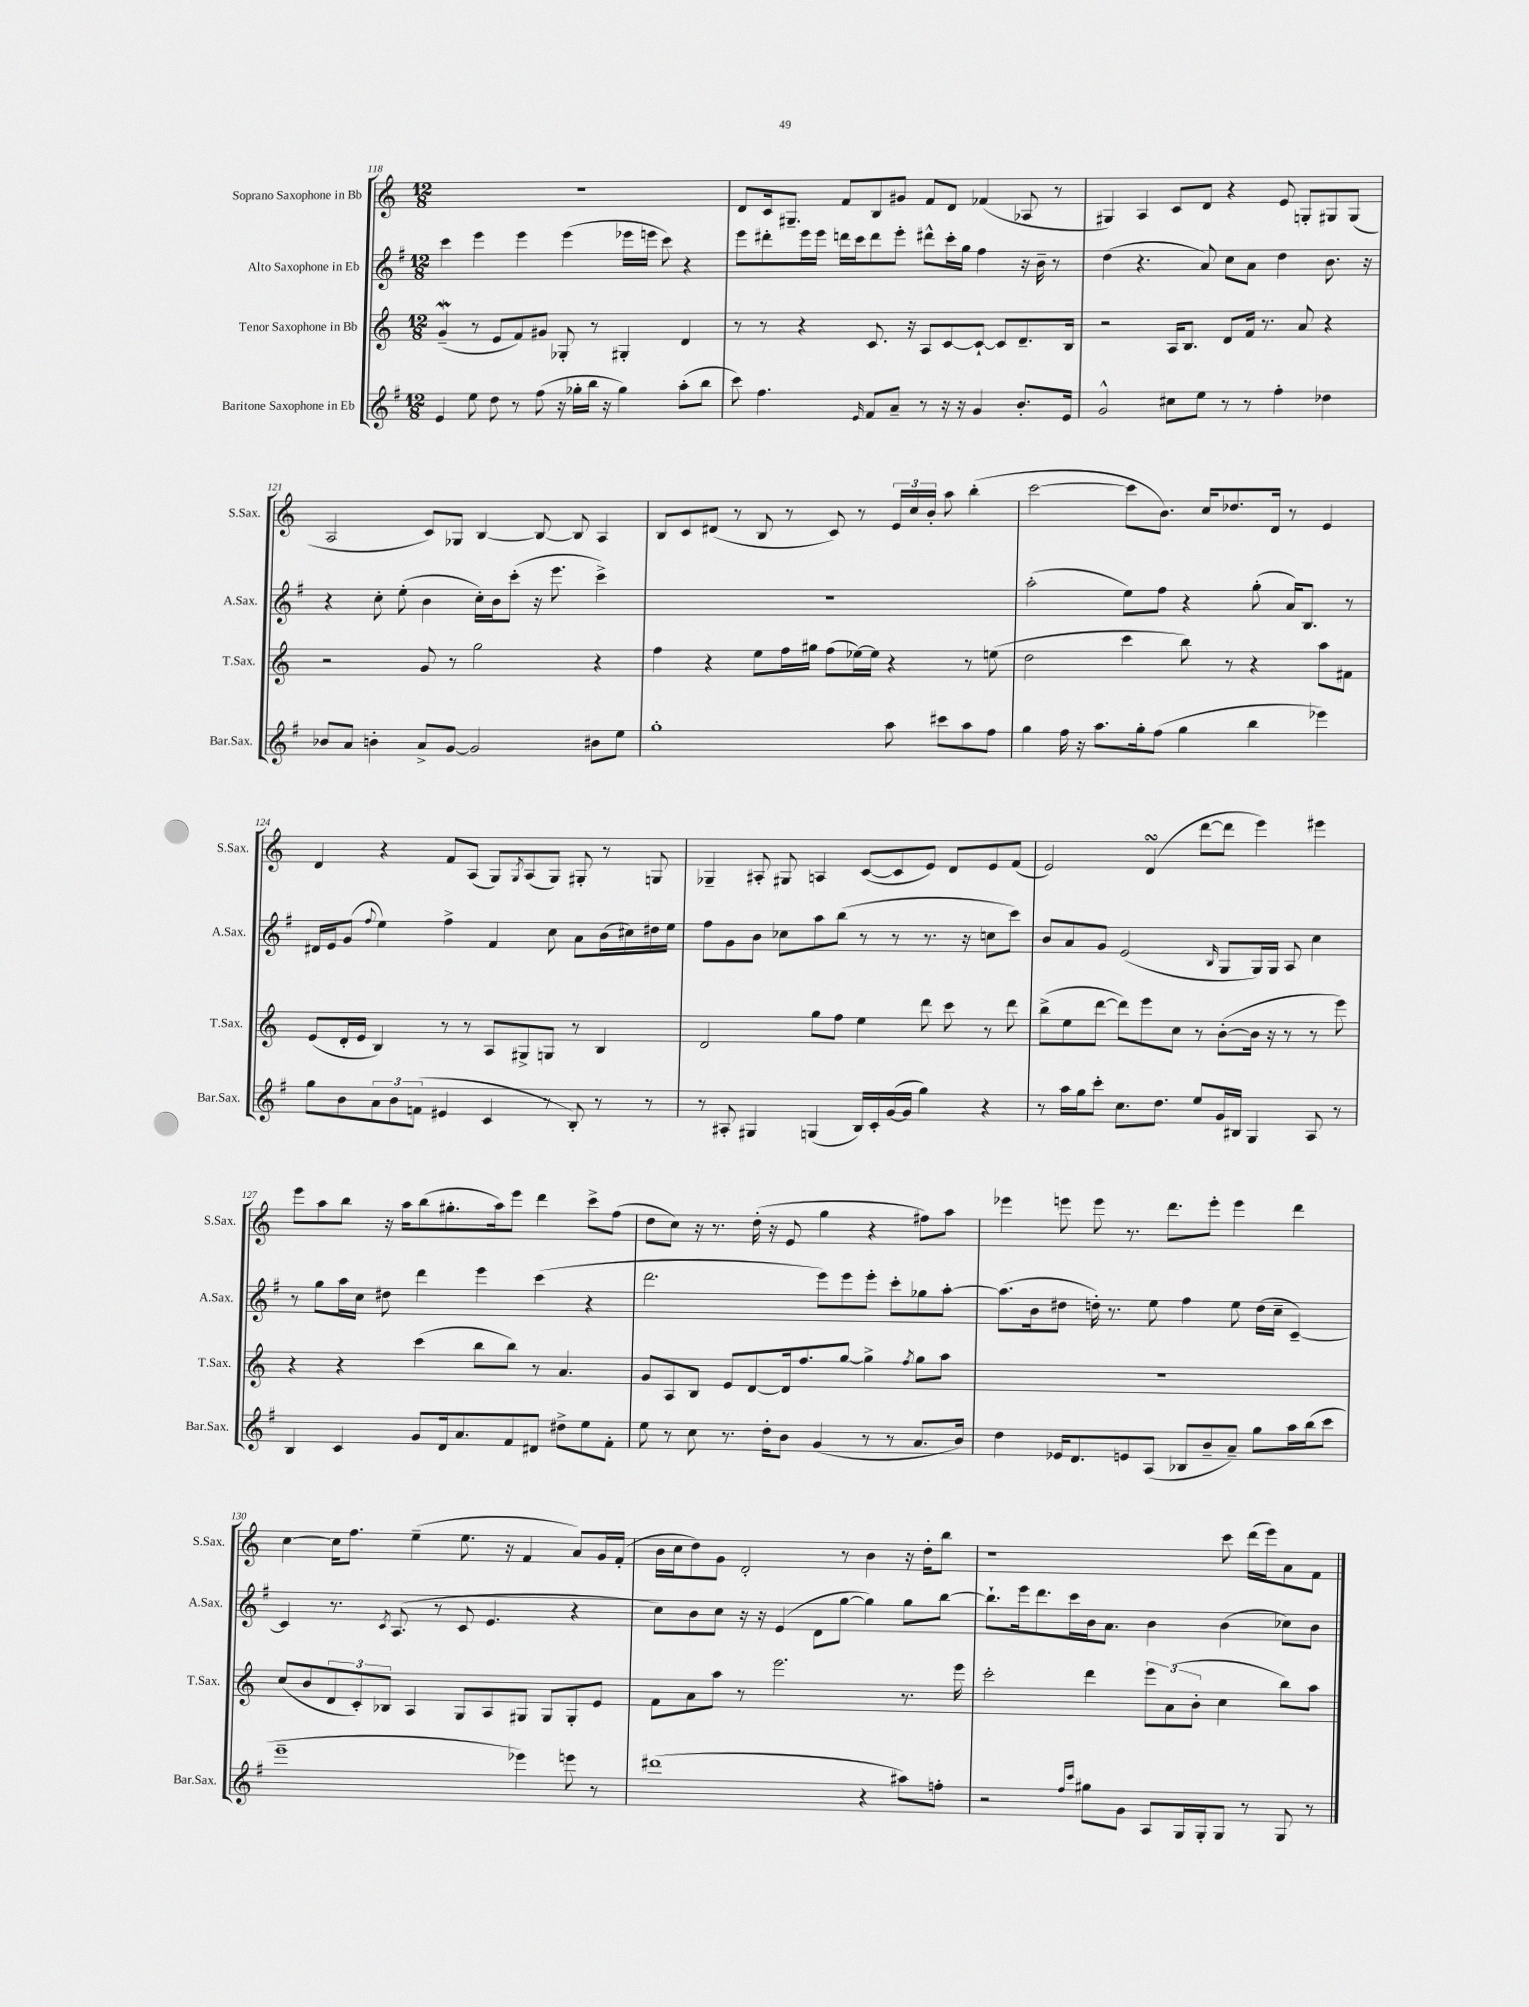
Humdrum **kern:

**kern	**kern	**kern	**kern
*staff4	*staff3	*staff2	*staff1
*clefG2	*clefG2	*clefG2	*clefG2
*k[f#]	*k[]	*k[f#]	*k[]
*M12/8	*M12/8	*M12/8	*M12/8
4e	(4g~	4ccc	1.r
8ee	8r	4eee	.
8dd	8e	.	.
8r	8f)	4eee	.
(8ff#	8g#	.	.
16r	8G-'	(4eee	.
16gg-'	.	.	.
16bb	8r	.	.
16r	.	.	.
4gg-)	4G#'	16eee-	.
.	.	16eee	.
.	.	8ccc)	.
(8aa'	4d	4r	.
8bb	.	.	.
=	=	=	=
8ccc)	8r	8eee	8d
4.ff#	8r	8ddd#'	16c
.	.	.	8.G#~
.	4r	16eee	.
.	.	16eee	.
.	.	16ddd	8f
.	.	16ccc	.
16qqe	.	.	.
8f#	8.c	8ddd	8B
8a~	.	8eee'	8g#
.	16r	.	.
8r	8A	8ddd#^^	8f
16r	[8c	16ccc'	8d
16r	.	16gg	.
4g	8c`_	4ff#	(4f-
.	8c]	.	.
8.b'	8.d~	16r	8A-
.	.	16b~	.
.	.	8r	8r
16e	16B	.	.
=	=	=	=
2g^^	2r	(4dd	4G#)
.	.	4.r	4A
8cc#	16A	.	8c
.	8.B	.	.
8ee	.	8a)	8d
8r	8d	8cc	4r
8r	16f	8a	.
.	8.r	.	.
4ff#'	.	4dd	8e
.	8a	.	8G'
4dd-	4r	8.b	8G#
.	.	.	(8G#
.	.	16r	.
=	=	=	=
8b-	2r	4r	2A
8a	.	.	.
4b'	.	8cc'	.
.	.	(8ee'	.
8a^	8g	4b	8c)
[8g	8r	.	8G-
2g]	2gg	16cc')	[4B
.	.	16b	.
.	.	(8ccc'	.
.	.	16r	8B_
.	.	8.eee	.
.	.	.	8B]
8b#	4r	4ccc^)	4A
8ee	.	.	.
=	=	=	=
1gg'	4ff	1.r	8B
.	.	.	8c
.	4r	.	(8d#
.	.	.	8r
.	8ee	.	8B
.	16ff	.	8r
.	16gg#	.	.
.	(8ff	.	8c)
.	[16ee-)	.	8r
.	16ee-]	.	.
8aa	4r	.	24e
.	.	.	24cc
.	.	.	24b'
8ccc#	.	.	8aa
8aa	8r	.	(4bb'
8ff#	(8ee	.	.
=	=	=	=
4gg	2dd	(2aa'	[2ccc
16ff#	.	.	.
16r	.	.	.
8.aa	.	.	.
.	4ccc	8ee)	8ccc]
16gg'	.	.	.
(8ff#	.	8ff#	8.b)
4gg	8bb)	4r	.
.	.	.	16cc
.	8r	.	8.dd-
4bb	4r	(8gg'	.
.	.	.	16d
.	.	16a)	8r
.	.	8.B	.
4eee-)	8aa	.	4e
.	8f#	8r	.
=	=	=	=
8gg	(8e	16d#	4d
.	.	16e	.
8b	16d'	(8g	.
.	16e	.	.
.	.	8qqff#	.
12a	4B)	4ee)	4r
12b	.	.	.
(12f	.	.	.
4e#	8r	4ff#^	8f
.	8r	.	(8A
4c	8A	4f#	8G)
.	.	.	8qG
.	8G#^	.	(8A
8r	8G	8cc	8G)
8B')	8r	8a	8G#'
8r	4B	(16b	8r
.	.	16cc#)	.
8r	.	16dd#	8G
.	.	16ee	.
=	=	=	=
8r	2d	8ff#	4G-~
8A#'	.	8g	.
4G#	.	8b	8A#'
.	.	8cc-	8G#
(4G	8gg	8aa	4A
.	8ff	(8bb	.
16B)	4ee	8r	([8c
16c'	.	.	.
([16g	.	8r	8c]
16g]	.	.	.
4gg)	8ddd	8.r	8e)
.	8ccc	.	8d
.	.	16r	.
4r	8r	8cc	8e
.	8ddd	8ccc)	(8f
=	=	=	=
8r	(8bb^	8b	2e)
16aa	8ee	8a	.
16gg	.	.	.
8ccc'	[8ddd	8g	.
8.cc	8ddd])	(2e	.
.	8eee	.	(4d
8.dd	.	.	.
.	8cc	.	.
8ee	8r	.	[8ddd
.	.	16qqB	.
16g	([8b'	8G	8ddd]
16B#	.	.	.
4G	16b]	16G)	4eee)
.	16r	16G	.
.	8r	8A	.
8A	8r	4cc	4eee#
8r	8eee)	.	.
=	=	=	=
4B	4r	8r	8eee
.	.	8gg	8aa
4c	4r	16aa	8bb
.	.	16cc	.
.	.	8dd#	16r
.	.	.	16aa
8g	(4ccc	4ddd	(8bb
16d	.	.	8.gg#'
8.a	.	.	.
.	8bb	4eee	.
.	.	.	16aa)
8f#	8bb)	.	8eee
8d#	8r	(4ccc	4ddd
8dd#^	4.a	.	.
8ee	.	4r	8ccc^
8f#'	.	.	(8ff
=	=	=	=
8ee	8g	2.ddd	8dd
8r	8A	.	8cc)
8cc	8B	.	16r
.	.	.	8.r
8.r	8e	.	.
.	[8d	.	(16dd'
16dd'	.	.	16r
8b	16d]	.	8e
.	8.ff	.	.
(4g	.	8eee)	4gg
.	[8gg	8eee	.
8r	4gg^]	8eee'	4r
8r	.	8ccc'	.
.	8qff	.	.
8.a	8gg	8gg-	8ff#)
.	8aa	[8aa'	8aa
16b)	.	.	.
=	=	=	=
4dd	1.r	(8.aa]	4eee-
.	.	16b	.
16e-	.	8dd#	8eee
8.d	.	.	.
.	.	16dd')	8eee
.	.	8.r	.
8e	.	.	8.r
(8A	.	8ee	.
.	.	.	8.ddd
8B-	.	4ff#	.
8b~	.	.	8eee'
8a~)	.	8ee	4eee
8gg	.	(16dd	.
.	.	16cc~	.
16aa	.	[4c~)	4ddd
(16bb	.	.	.
8ccc	.	.	.
=	=	=	=
1eee~	(8cc	4c]	[4cc
.	8b	.	.
.	12d	8.r	16cc]
.	.	.	8.ff
.	12c')	.	.
.	12B-	.	.
.	.	8qc	.
.	.	(8.A	.
.	4A	.	(4ee~
.	.	8r	.
.	8G	8c	8.ee
.	8A	4.e	.
.	.	.	16r
4eee-)	8G#	.	4f
.	8G#	.	.
8eee	8G#'	4r	8a)
8r	8e	.	16g
.	.	.	(16f'
=	=	=	=
(1ddd#	8f	8cc)	16b
.	.	.	16cc
.	8a	8b	8dd)
.	8aa	8cc	8g
.	8r	16r	2d'
.	.	16r	.
.	2.eee	(4e	.
.	.	8d	.
.	.	[8gg	8r
4r	.	4gg])	4b
8aa#)	8.r	8gg	16r
.	.	.	16dd'
8ff'	.	[8bb	8bb
.	16eee	.	.
=	=	=	=
2r	2ccc'	8.bb`]	1r
.	.	16eee	.
.	.	8.ddd	.
.	.	16ccc	.
16qqff#	.	.	.
16qqccc	.	.	.
8gg#	4ddd	16b	.
.	.	8.a	.
8g	.	.	.
8A	12eee	4b	.
.	(12a	.	.
16G	.	.	.
.	12b'	.	.
16G'	.	.	.
8G	4cc	(4b	8ccc
8r	.	.	(16ddd
.	.	.	16eee)
8G	8bb)	8cc-)	8a
8r	8aa	8b	8f
==	==	==	==
*-	*-	*-	*-
